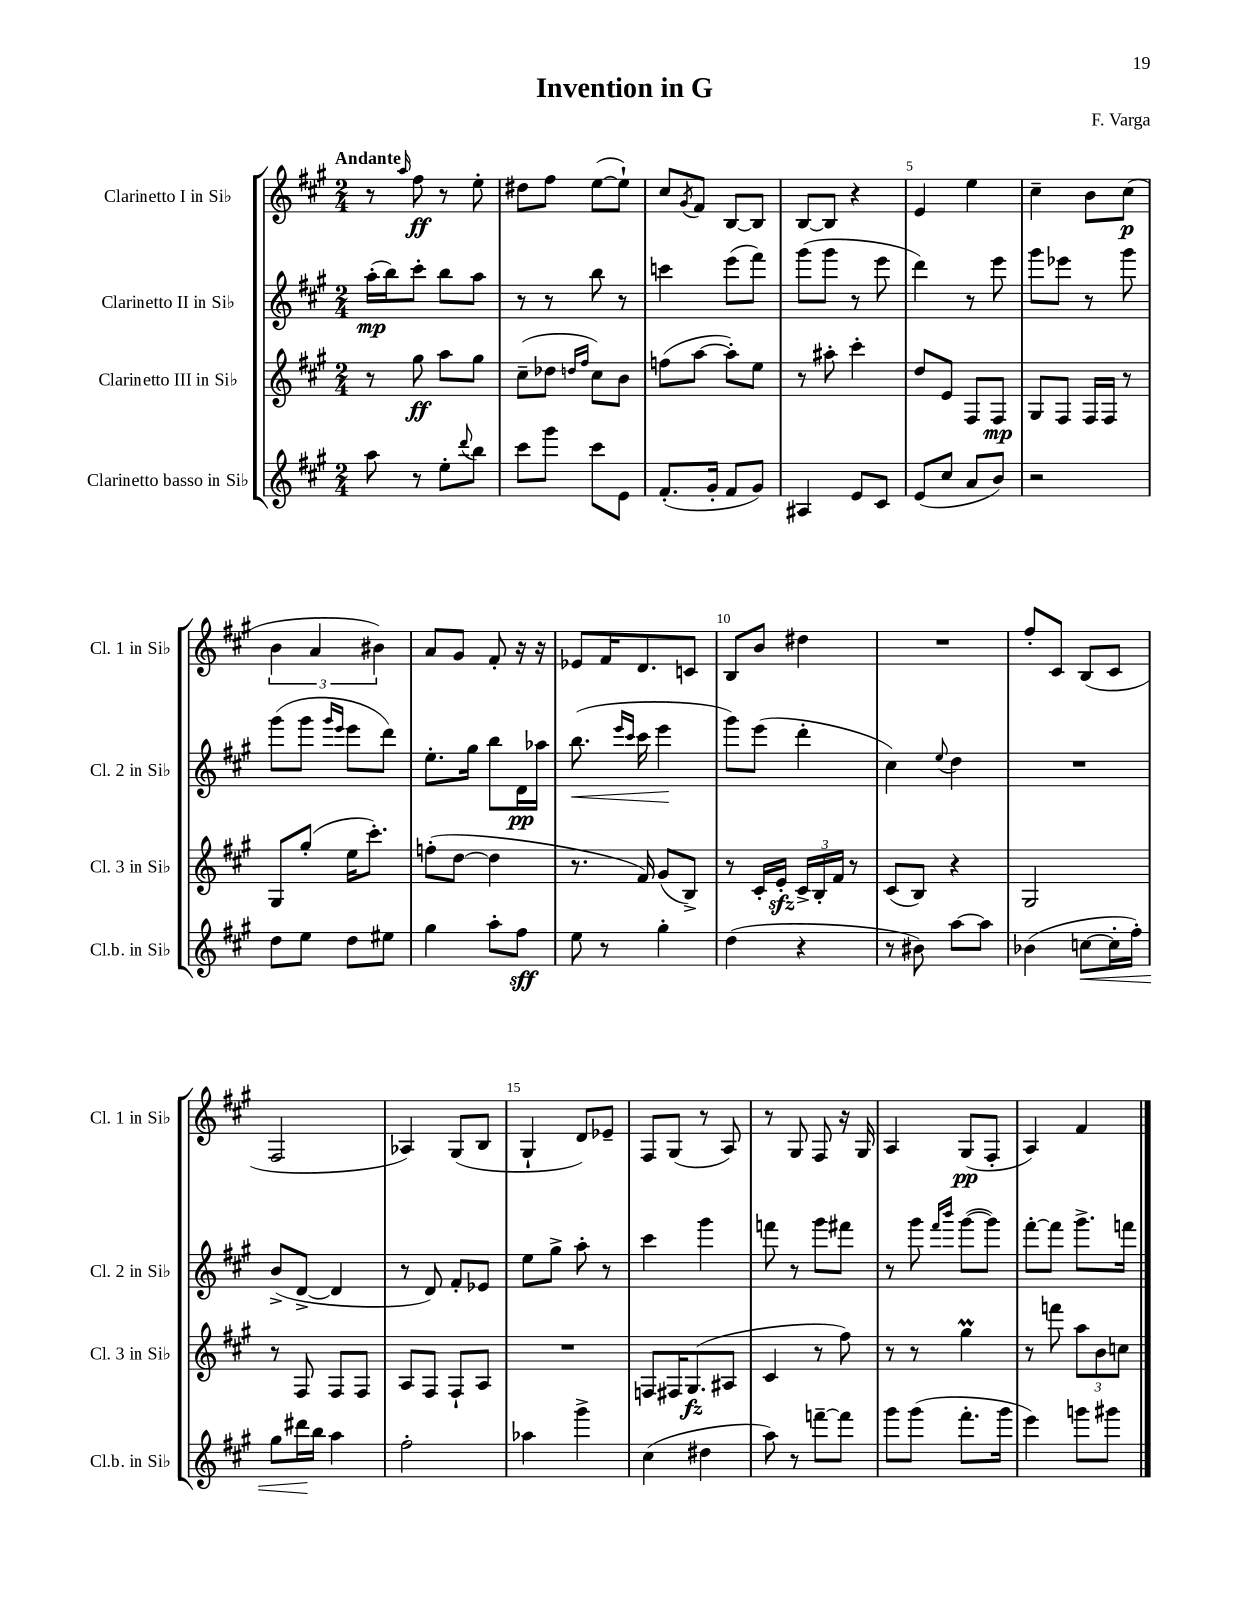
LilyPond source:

\header { title = "Invention in G" composer = "F. Varga" }
<<
\new StaffGroup <<
\new Staff = "s0" \with { instrumentName = "Clarinetto I in Sib" shortInstrumentName = "Cl. 1 in Sib" } {
    \clef treble \key a \major \numericTimeSignature \time 2/4 \tempo "Andante"
    r8 \grace { a''16 } fis''8\ff r8 e''8-. |
    dis''8 fis''8 e''8~( e''8-!) |
    cis''8 \acciaccatura { gis'8 } fis'8 b8~ b8 |
    b8~ b8 r4 |
    e'4 e''4 |
    cis''4-- b'8 cis''8\p( |
    \tuplet 3/2 { b'4 a'4 bis'4) } |
    a'8 gis'8 fis'8-. r16 r16 |
    ees'8 fis'16 d'8. c'8 |
    b8 b'8 dis''4 |
    R2 |
    fis''8-. cis'8 b8( cis'8 |
    fis2 |
    aes4) gis8( b8 |
    gis4-! d'8) ees'8-- |
    fis8 gis8( r8 a8) |
    r8 gis8 fis8 r16 gis16 |
    a4 gis8\pp( fis8-. |
    a4) fis'4 \bar "|." |
}
\new Staff = "s1" \with { instrumentName = "Clarinetto II in Sib" shortInstrumentName = "Cl. 2 in Sib" } {
    \clef treble \key a \major \numericTimeSignature \time 2/4
    a''16-.\mp( b''16) cis'''8-. b''8 a''8 |
    r8 r8 b''8 r8 |
    c'''4 e'''8( fis'''8) |
    gis'''8( gis'''8 r8 e'''8 |
    d'''4) r8 e'''8 |
    gis'''8 ees'''8 r8 gis'''8 |
    gis'''8( gis'''8 \grace { gis'''16 e'''16 } e'''8 d'''8) |
    e''8.-. gis''16 b''8 d'16\pp aes''16 |
    b''8.\<( \grace { e'''16 cis'''16 } cis'''16 e'''4\! |
    gis'''8) e'''8( d'''4-. |
    cis''4) \appoggiatura { e''8 } d''4 |
    R2 |
    b'8->( d'8~-> d'4 |
    r8 d'8) fis'8-. ees'8 |
    e''8 gis''8-> a''8-. r8 |
    cis'''4 gis'''4 |
    f'''8 r8 gis'''8 fis'''8 |
    r8 gis'''8 \grace { fis'''16 b'''16 } gis'''8~( gis'''8) |
    fis'''8~-. fis'''8 gis'''8.-> f'''16 \bar "|." |
}
\new Staff = "s2" \with { instrumentName = "Clarinetto III in Sib" shortInstrumentName = "Cl. 3 in Sib" } {
    \clef treble \key a \major \numericTimeSignature \time 2/4
    r8 gis''8\ff a''8 gis''8 |
    cis''8--( des''8 \grace { d''16 fis''16 } cis''8) b'8 |
    f''8( a''8~ a''8-.) e''8 |
    r8 ais''8-. cis'''4-. |
    d''8 e'8 fis8 fis8\mp |
    gis8 fis8 fis16 fis16 r8 |
    gis8 gis''8-.( e''16 cis'''8.-.) |
    f''8-.( d''8~ d''4 |
    r8. fis'16) gis'8( b8->) |
    r8 cis'16-. e'16-.\sfz \tuplet 3/2 { cis'16-> b16-. fis'16 } r8 |
    cis'8( b8) r4 |
    gis2 |
    r8 fis8 fis8 fis8 |
    a8 fis8 fis8-! a8 |
    R2 |
    f8 fis16 gis8.\fz( ais8 |
    cis'4 r8 fis''8) |
    r8 r8 gis''4\prall |
    r8 f'''8 \tuplet 3/2 { a''8 b'8 c''8 } \bar "|." |
}
\new Staff = "s3" \with { instrumentName = "Clarinetto basso in Sib" shortInstrumentName = "Cl.b. in Sib" } {
    \clef treble \key a \major \numericTimeSignature \time 2/4
    a''8 r8 e''8-. \appoggiatura { d'''8 } b''8 |
    cis'''8 gis'''8 cis'''8 e'8 |
    fis'8.-.( gis'16-. fis'8 gis'8) |
    ais4 e'8 cis'8 |
    e'8( cis''8 a'8 b'8) |
    r2 |
    d''8 e''8 d''8 eis''8 |
    gis''4 a''8-. fis''8\sff |
    e''8 r8 gis''4-. |
    d''4( r4 |
    r8 bis'8) a''8~ a''8 |
    bes'4( c''8~\< c''16-. fis''16-.) |
    gis''8 dis'''16\! b''16 a''4 |
    fis''2-. |
    aes''4 gis'''4-> |
    cis''4( dis''4 |
    a''8) r8 f'''8~-- f'''8 |
    gis'''8 gis'''8( fis'''8.-. gis'''16 |
    e'''4) g'''8 gis'''8 \bar "|." |
}
>>
>>
\layout { \context { \Score \override BarNumber.break-visibility = ##(#f #t #t) barNumberVisibility = #(every-nth-bar-number-visible 5) } }
